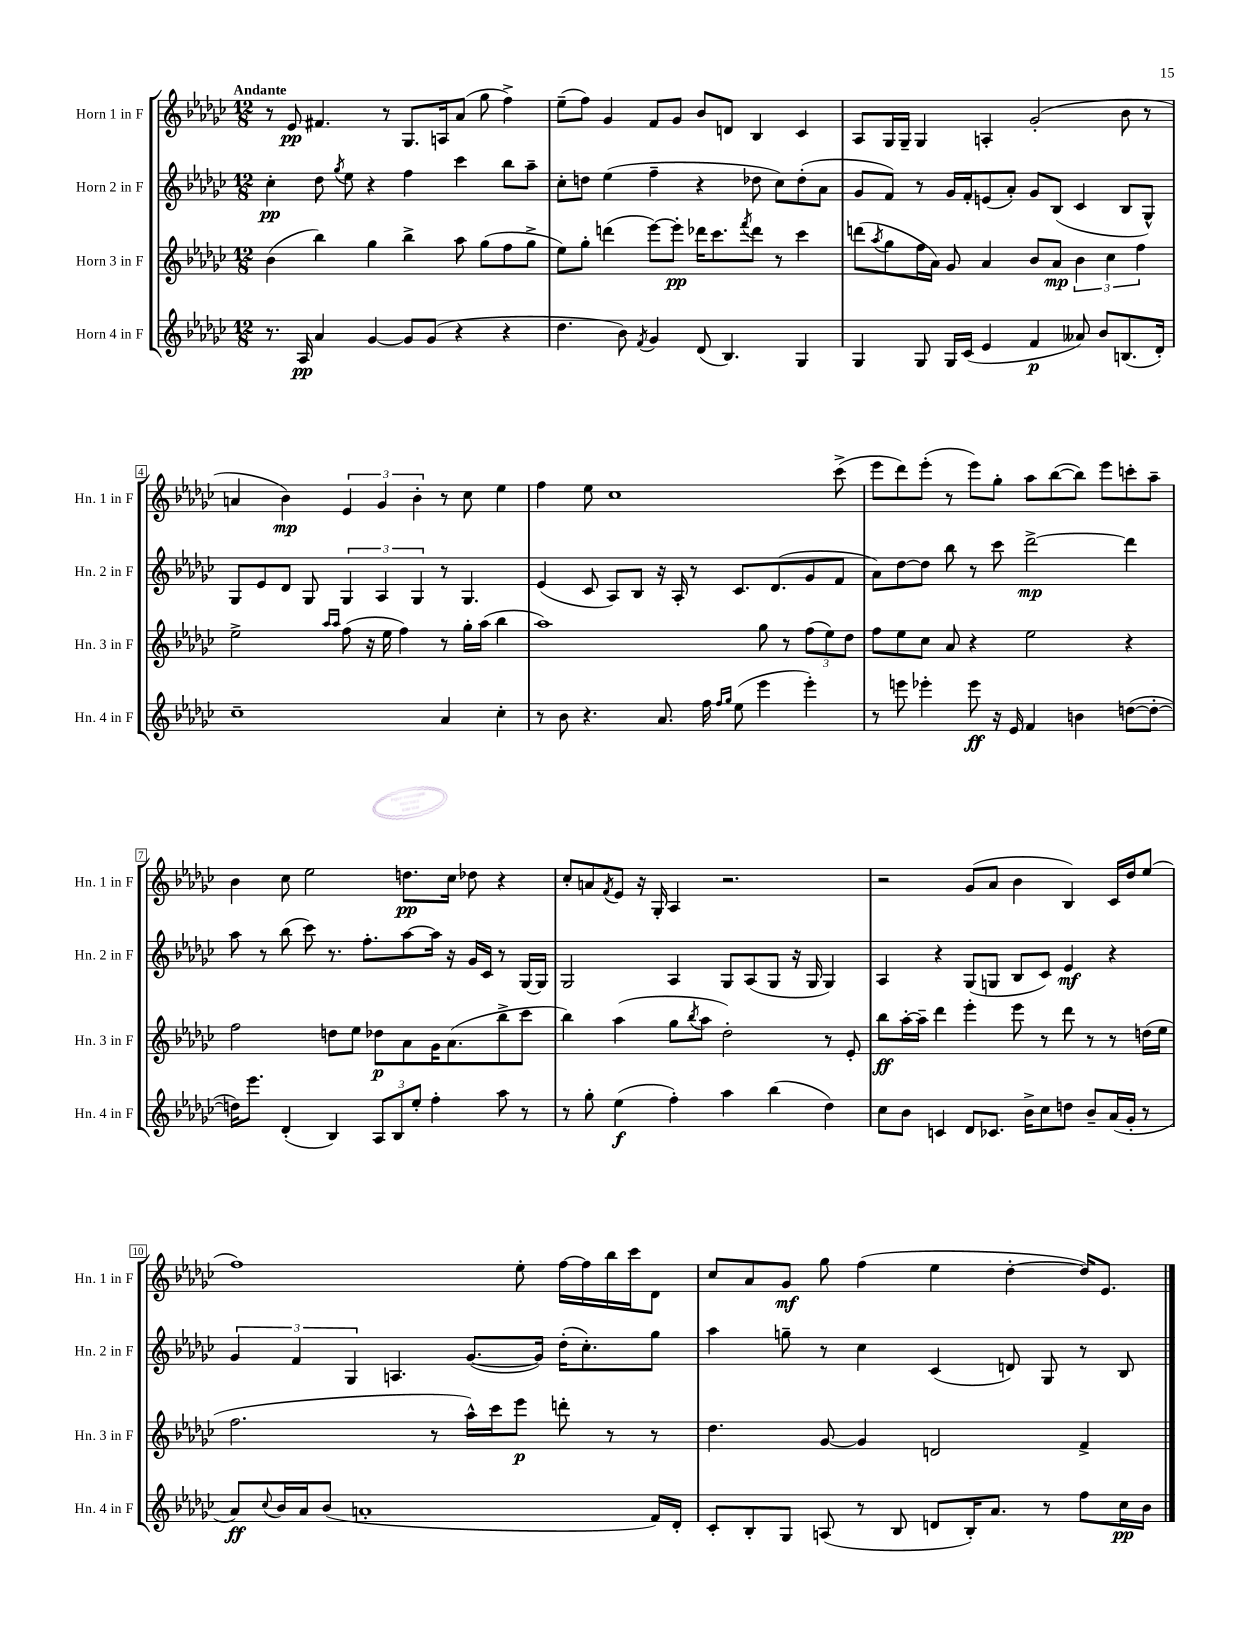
<<
\new StaffGroup <<
\new Staff = "s0" \with { instrumentName = "Horn 1 in F" shortInstrumentName = "Hn. 1 in F" } {
    \clef treble \key ges \major \numericTimeSignature \time 12/8 \tempo "Andante"
    r8 ees'8\pp fis'4. r8 ges8. a16 aes'8( ges''8 f''4->) |
    ees''8--( f''8) ges'4 f'8 ges'8 bes'8 d'8 bes4 ces'4 |
    aes8 ges16 ges16-- ges4 a4-. ges'2-.( bes'8 r8 |
    a'4 bes'4\mp) \tuplet 3/2 { ees'4 ges'4 bes'4-. } r8 ces''8 ees''4 |
    f''4 ees''8 ces''1 ces'''8->( |
    ees'''8 des'''8) ees'''8-.( r8 ees'''8) ges''8-. aes''8 bes''8~( bes''8) ees'''8 c'''8-. aes''8-- |
    bes'4 ces''8 ees''2 d''8.\pp ces''16 des''8 r4 |
    ces''8-. a'8 \acciaccatura { f'8 } ees'8 r16 ges16-. aes4 r2. |
    r2 ges'8( aes'8 bes'4 bes4) ces'16 des''16 ees''8( |
    f''1) ees''8-. f''16~ f''16 bes''16 ces'''16 des'8 |
    ces''8 aes'8 ges'8\mf ges''8 f''4( ees''4 des''4~-. des''16) ees'8. \bar "|." |
}
\new Staff = "s1" \with { instrumentName = "Horn 2 in F" shortInstrumentName = "Hn. 2 in F" } {
    \clef treble \key ges \major \numericTimeSignature \time 12/8
    ces''4-.\pp des''8 \acciaccatura { ges''8 } ees''8 r4 f''4 ces'''4 bes''8 aes''8-- |
    ces''8-. d''8 ees''4( f''4-- r4 des''8 ces''8) des''8-.( aes'8 |
    ges'8 f'8) r8 ges'16 f'16-. e'8( aes'8-.) ges'8 bes8( ces'4 bes8 ges8-^) |
    ges8 ees'8 des'8 ges8 \tuplet 3/2 { ges4 aes4 ges4 } r8 ges4. |
    ees'4( ces'8 aes8) bes8 r16 aes16-. r8 ces'8. des'8.( ges'8 f'8 |
    aes'8) des''8~ des''8 bes''8 r8 ces'''8 des'''2~->\mp des'''4 |
    aes''8 r8 bes''8( ces'''8) r8. f''8.-. aes''8~ aes''16 r16 ges'16 ces'16 r8 ges16~ ges16 |
    ges2 aes4 ges8 aes8( ges8 r16 ges16 ges4) |
    aes4 r4 ges8( g8 bes8 ces'8) ees'4\mf r4 |
    \tuplet 3/2 { ges'4 f'4 ges4 } a4. ges'8.~( ges'16) des''16-.( ces''8.-.) ges''8 |
    aes''4 g''8-- r8 ces''4 ces'4( d'8) ges8 r8 bes8 \bar "|." |
}
\new Staff = "s2" \with { instrumentName = "Horn 3 in F" shortInstrumentName = "Hn. 3 in F" } {
    \clef treble \key ges \major \numericTimeSignature \time 12/8
    bes'4( bes''4) ges''4 bes''4-> aes''8 ges''8( f''8 ges''8-> |
    ees''8) ges''8-. d'''4( ees'''8~) ees'''8-.\pp des'''16 ces'''8. \acciaccatura { f'''8 } des'''8 r8 ces'''4 |
    d'''8( \acciaccatura { aes''8 } ges''8 f''16 aes'16) ges'8 aes'4 bes'8 aes'8\mp \tuplet 3/2 { bes'4 ces''4 f''4 } |
    ees''2-> \grace { aes''16 aes''16 } f''8( r16 ees''16 f''4) r8 ges''16-. aes''16( bes''4 |
    aes''1) ges''8 r8 \tuplet 3/2 { f''8( ees''8) des''8 } |
    f''8 ees''8 ces''8 aes'8 r4 ees''2 r4 |
    f''2 d''8 ees''8 des''8\p aes'8 ges'16 aes'8.( bes''8-> ces'''8 |
    bes''4) aes''4( ges''8 \acciaccatura { bes''8 } aes''8 des''2-.) r8 ees'8-. |
    bes''8\ff aes''16~-. aes''16-- des'''4 ees'''4-. ees'''8 r8 des'''8 r8 r8 d''16( ees''16 |
    f''2. r8 aes''16-^) ces'''16 ees'''8\p d'''8-. r8 r8 |
    des''4. ges'8~ ges'4 d'2 f'4-> \bar "|." |
}
\new Staff = "s3" \with { instrumentName = "Horn 4 in F" shortInstrumentName = "Hn. 4 in F" } {
    \clef treble \key ges \major \numericTimeSignature \time 12/8
    r8. aes16\pp aes'4 ges'4~ ges'8 ges'8( r4 r4 |
    des''4. bes'8) \acciaccatura { f'8 } ges'4 des'8( bes4.) ges4 |
    ges4 ges8 ges16 ces'16( ees'4 f'4\p aeses'8) bes'8 b8.( des'16-.) |
    ces''1-- aes'4 ces''4-. |
    r8 bes'8 r4. aes'8. f''16 \grace { f''16 ges''16 } ees''8( ees'''4 ees'''4-.) |
    r8 e'''8 ees'''4-. ees'''8\ff r16 ees'16 f'4 b'4 d''8~( d''8~-. |
    d''16) ees'''8. des'4-.( bes4) \tuplet 3/2 { aes8 bes8 ees''8-. } f''4-. aes''8 r8 |
    r8 ges''8-. ees''4\f( f''4-.) aes''4 bes''4( des''4) |
    ces''8 bes'8 c'4 des'8 ces'8. bes'16-> ces''8 d''8 bes'8-- aes'16( ges'16-. r8 |
    aes'8\ff) \appoggiatura { ces''8 } bes'16 aes'16 bes'8( a'1-. f'16) des'16-. |
    ces'8-. bes8-. ges8 a8( r8 bes8 d'8 bes16-.) aes'8. r8 f''8 ces''16\pp bes'16 \bar "|." |
}
>>
>>
\layout { \context { \Score \override BarNumber.stencil = #(make-stencil-boxer 0.1 0.3 ly:text-interface::print) } }
